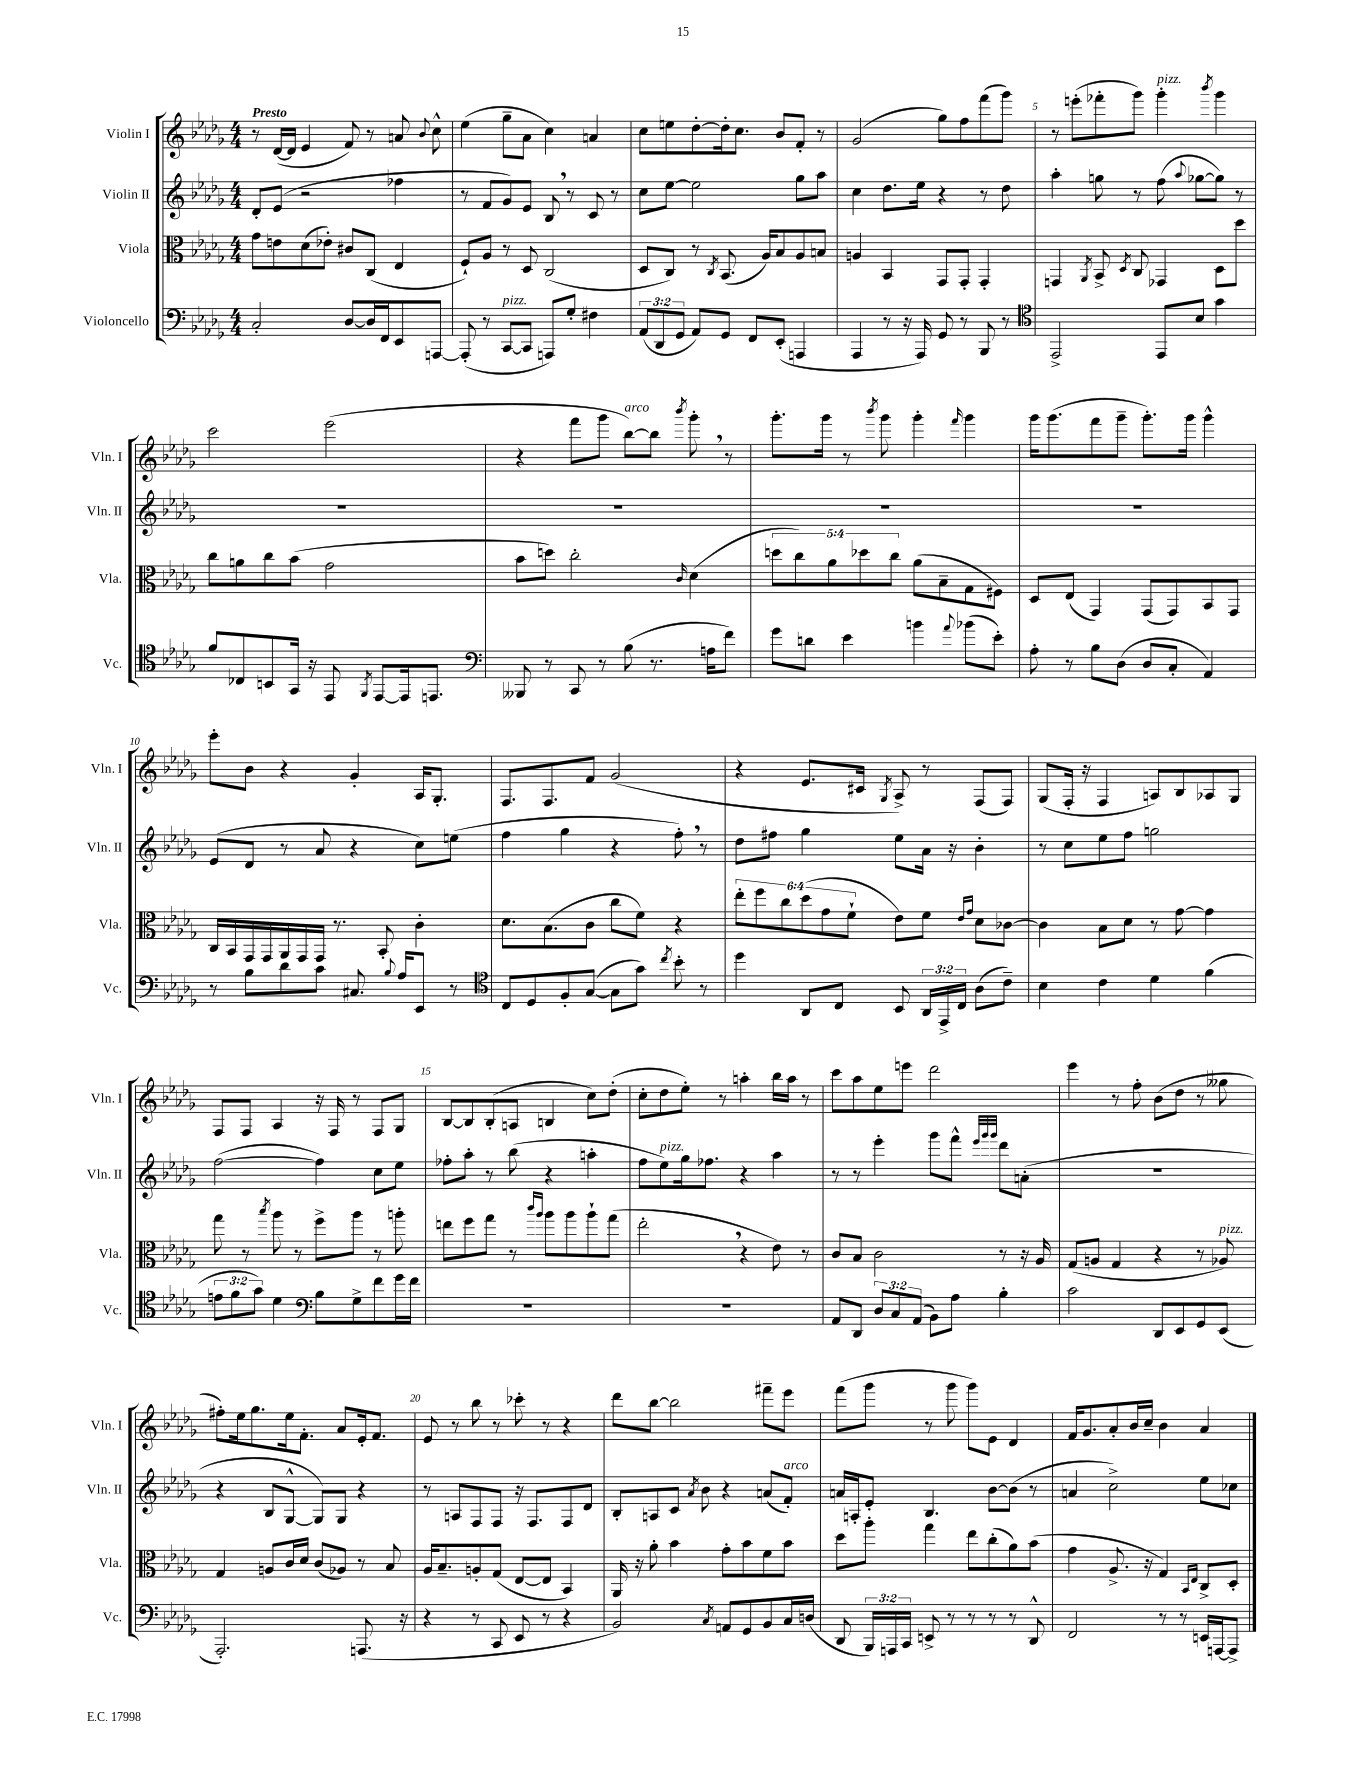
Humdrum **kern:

**kern	**kern	**kern	**kern
*staff4	*staff3	*staff2	*staff1
*clefF4	*clefC3	*clefG2	*clefG2
*k[b-e-a-d-g-]	*k[b-e-a-d-g-]	*k[b-e-a-d-g-]	*k[b-e-a-d-g-]
*M4/4	*M4/4	*M4/4	*M4/4
2C'	8g-	8d-'	8r
.	8e	(8e-	([16d-
.	.	.	16d-]
.	(8d-	2r	4e-
.	8e-')	.	.
[8D-	8c#	.	8f)
16D-]	(8C	.	8r
16FF	.	.	.
8EE-	4E-	4ff-	8a
.	.	.	8qqb-
[8AAA	.	.	8cc^^
=	=	=	=
(8AAA']	8F`)	8r	(4ee-
8r	8A-	8f	.
[8CC	8r	8g-)	8gg-~
8CC]	8D-	8e-	8a-
8AAA)	(2C	8B-	4cc)
8G-'	.	8r	.
4F#	.	8c	4a
.	.	8r	.
=	=	=	=
(12AA-	8D-	8cc	8cc
12DD-	.	.	.
.	8C)	[8ee-	8ee
12GG-	.	.	.
8AA-)	8r	2ee-]	[8dd-'
.	8qC	.	.
8GG-	(8.BB-	.	16dd-']
.	.	.	8.cc
8FF	.	.	.
.	16A-)	.	.
(8EE-'	8B-	.	8b-
4AAA	8A-	8gg-	8f'
.	8B	8aa-	8r
=	=	=	=
4AAA-	4A	4cc	(2g-
8r	4BB-	8.dd-	.
16r	.	.	.
16AAA-)	.	16ee-	.
8GG-	8GG-	4r	8gg-)
8r	8GG-'	.	8ff
8BBB-	4GG-'	8r	(8fff
8r	.	8dd-	8ggg-)
=	=	=	=
*clefC4	*	*	*
2EE-^	4GG	4aa-'	8r
.	.	.	(8eee'
.	8qAA-	.	.
.	8BB-^	8gg	8fff-'
.	8qD-	.	.
.	8C	8r	8ggg-)
8EE-	4GG-	(8ff	4ggg-'
.	.	8qqaa-	.
8B-	.	[8gg-	.
.	.	.	8qbbb-
4g-	8D-	8gg-])	4ggg-
.	8dd-	8r	.
=	=	=	=
8f	8cc	1r	2ccc
8C-	8a	.	.
8BB	8cc	.	.
16GG-	(8b-	.	.
16r	.	.	.
8EE-	2g-	.	(2eee-
8qFF	.	.	.
[8EE-	.	.	.
16EE-]	.	.	.
8.EE	.	.	.
=	=	=	=
*clefF4	*	*	*
8BBB--	8b-	1r	4r
8r	8dd)	.	.
8CC	2cc'	.	8fff
8r	.	.	8ggg-
(8B-	.	.	[8bb-)
8.r	.	.	8bb-]
.	16qqc	.	8qbbb-
.	(4d-	.	8ggg-'
16A	.	.	.
8f)	.	.	8r
=	=	=	=
8g-	10dd	1r	8.ggg-'
.	10cc)	.	.
8d	.	.	.
.	.	.	16ggg-
.	10a-	.	.
4e-	.	.	8r
.	10dd-	.	.
.	.	.	8qbbb-
.	.	.	8ggg-
.	10cc	.	.
4b	(8a-	.	4ggg-'
.	8B-~	.	.
8qqa-	.	.	16qqfff
(8b-	8G-	.	4ggg-
8e-')	8F#)	.	.
=	=	=	=
8A-'	8D-	1r	16ggg-
.	.	.	(8.ggg-
8r	(8E-	.	.
8B-	4GG-)	.	8fff
(8D-	.	.	8ggg-~
8D-	(8GG-	.	8.ggg-')
8C'	8GG-)	.	.
.	.	.	16ggg-
4AA-)	8BB-	.	4ggg-^^
.	8GG-	.	.
=	=	=	=
8r	16C	(8e-	8eee-'
.	16BB-	.	.
8B-	16GG-	8d-	8b-
.	16GG-	.	.
8d-	16AA-	8r	4r
.	16GG-	.	.
8c	16GG-	8a-	.
.	8.r	.	.
8.C#	.	4r	4g-'
.	8BB-'	.	.
8qqB-	.	.	.
16A-	.	.	.
8EE-	4c'	8cc)	16A-
.	.	.	8.G-'
8r	.	(8ee	.
=	=	=	=
*clefC4	*	*	*
8C	8.d-	4ff	8.F
8D-	.	.	.
.	(8.B-	.	8.F
8F'	.	4gg-	.
([8G-	8c	.	8f
8G-]	8cc	4r	(2g-
8g-)	8f)	.	.
8qcc	.	.	.
8b-'	4r	8ff')	.
8r	.	8r	.
=	=	=	=
4dd-	12ee-'	8dd-	4r
.	12ff	.	.
.	.	8ff#	.
.	12cc	.	.
8AA-	(12dd-	4gg-	8.e-
.	12g-	.	.
8C	.	.	.
.	12f`	.	.
.	.	.	16c#
.	.	.	8qG-
8BB-	8e-)	8ee-	8A-^)
24AA-	8f	16a-	8r
24EE-^	.	.	.
.	.	16r	.
24C	.	.	.
.	16qqe-	.	.
.	16qqg-	.	.
(8A-	8d-	4b-'	(8F
8c~)	[8c-	.	8F)
=	=	=	=
4B-	4c-]	8r	(8G-
.	.	8cc	16F'
.	.	.	16r
4c	8B-	8ee-	4F
.	8d-	8ff	.
4d-	8r	2gg	8A)
.	[8g-	.	8B-
(4f	4g-]	.	8A-
.	.	.	8G-
=	=	=	=
12e	8gg-	([2ff	8F
12f	.	.	.
.	8r	.	8F
12g-)	.	.	.
.	8qbb-	.	.
4d-	8aa-	.	4A-
.	8r	.	.
*clefF4	*	*	*
8B-	8ff^	4ff])	16r
.	.	.	16F
8G-^	8aa-	.	8r
8f	8r	8cc	8F
16g-	8aa'	8ee-	8G-
16f	.	.	.
=	=	=	=
1r	8ee	8ff-'	[8B-
.	8ff	8aa-'	8B-]
.	8gg-	8r	(8B-'
.	8r	(8bb-	8A
.	16qqccc	.	.
.	16qqaa-	.	.
.	8aa-	4r	4B
.	8aa-	.	.
.	8aa-`	4aa'	8cc)
.	(8gg-	.	(8dd-'
=	=	=	=
1r	2ee-'	8ff	8cc'
.	.	8ee-)	8dd-
.	.	16gg-	8ee-')
.	.	8.ff-	.
.	.	.	8r
.	4r	4r	4aa'
.	8e-)	4aa-	16bb-
.	.	.	16aa
.	8r	.	8r
=	=	=	=
8AA-	8c	8r	8ccc
8DD-	8B-	8r	8aa-
12D-	2c	4eee-'	8ee-
12C	.	.	.
.	.	.	8eee
(12AA-	.	.	.
8BB-)	.	8ggg-	2ddd-
8A-	.	8fff^^	.
.	.	32qqeee-	.
.	.	32qqggg-	.
.	.	32qqggg-	.
4B-'	8r	8ddd-	.
.	16r	(8a'	.
.	16A-	.	.
=	=	=	=
2c	(8G-	1r	4eee-
.	8A	.	.
.	4G-	.	8r
.	.	.	8ff'
8DD-	4r	.	(8b-
8EE-	.	.	8dd-
8GG-	8r	.	8r
(8EE-	8A-)	.	8gg--
=	=	=	=
2.AAA-')	4G-	4r	8ff#')
.	.	.	16ee-
.	.	.	8.gg-
.	8A	8B-	.
.	16c	[8G-^^	16ee-
.	16d-	.	8.f'
.	(8c	8G-])	.
.	8A-)	8G-	8a-
(8.AAA	8r	4r	16e-'
.	.	.	8.f
.	8B-	.	.
16r	.	.	.
=	=	=	=
4r	16A-	8r	8e-
.	8.B-~	.	.
.	.	8A	8r
8r	8A'	8F	8bb-
8CC	(8G-	8F	8r
8EE-	[8E-	16r	8ccc-'
.	.	8.F	.
8r	8E-]	.	8r
4r	4BB-)	8F	4r
.	.	8d-	.
=	=	=	=
2BB-)	16AA-	8B-'	8ddd-
.	16r	.	.
.	8a-'	8A	[8bb-
.	4b-	8c	2bb-]
.	.	8qa-	.
.	.	8b-	.
8qC	.	.	.
8AA	8g-'	4r	.
8GG-	8b-	.	.
8BB-	8f	(8a	8fff#~
16C	8b-	8f')	8eee-
(16D	.	.	.
=	=	=	=
8DD-	8dd-	16a	(8fff
.	.	16A'	.
24BBB-)	8aa-'	8e-'	8ggg-
24AAA	.	.	.
24CC	.	.	.
8EE^	4gg-	4.B-	8r
8r	.	.	8ggg-
8r	8ee-	.	8ggg-)
8r	(8cc'	[8b-	8e-
8r	8a-)	(8b-]	4d-
8DD-^^	(8b-	8r	.
=	=	=	=
2FF	4g-	4a	16f
.	.	.	8.g-
.	8.A-^	2cc^)	8a-'
.	.	.	16b-
.	16r	.	16cc~
8r	4G-)	.	4b-
8r	.	.	.
.	16qqBB-	.	.
.	16qqE-	.	.
16EE	8C^	8ee-	4a-
[16AAA	.	.	.
8AAA^]	8D-'	8cc-	.
==	==	==	==
*-	*-	*-	*-
